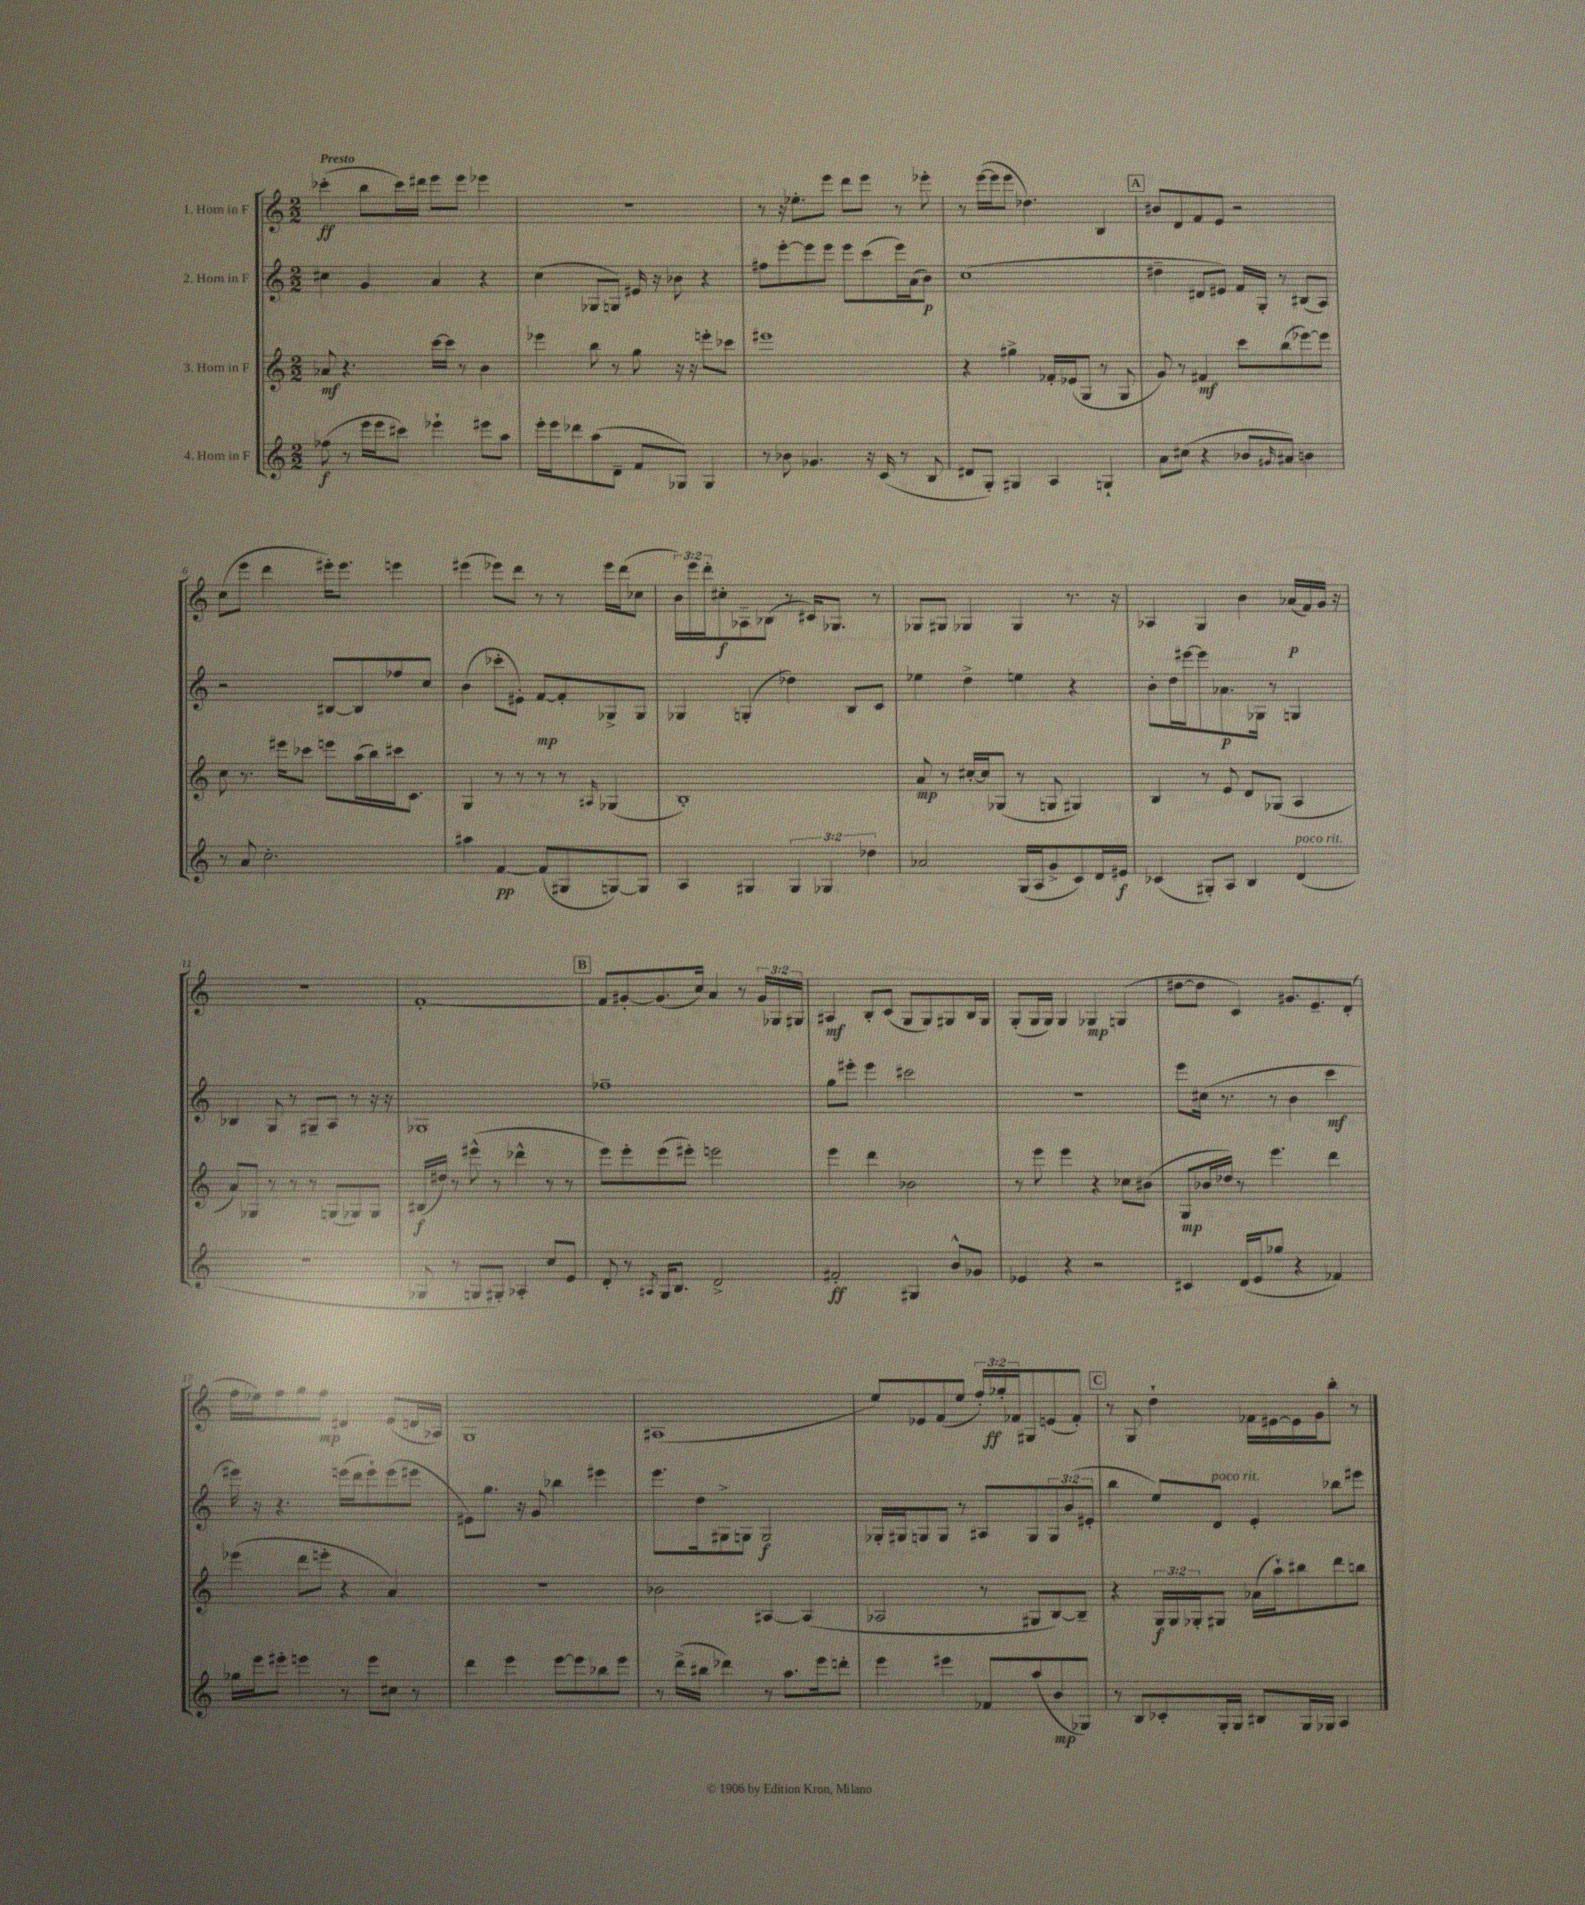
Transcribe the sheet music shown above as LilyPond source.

<<
\new StaffGroup <<
\new Staff = "s0" \with { instrumentName = "1. Horn in F" } {
    \clef treble \key c \major \numericTimeSignature \time 2/2 \override Staff.TupletNumber.text = #tuplet-number::calc-fraction-text \tempo "Presto"
    ces'''4-.\ff( b''8 ces'''16) dis'''16 e'''8 e'''8 ees'''4 |
    r1 |
    r8 r16 ees''8.-. e'''8 d'''8 e'''8 r8 ees'''8-. |
    r8 e'''16~( e'''16 e'''8 des''4.) b4 |
    \mark \markup { \box "A" } bis'8 d'8 f'8 e'8 r2 |
    c''8( e'''8 d'''4 eis'''16-.) eis'''8. e'''4 |
    eis'''4( ees'''8) d'''8 r8 r8 ees'''16 d'''16( ces''8 |
    \tuplet 3/2 { b'16) e'''16 d'''16-. } cis''8-.\f aes8-- bes8( r8 cis'16) ges8. r8 |
    ges8 gis8 ges4 ges4 r8. r16 |
    aes4 g4 b'4 aes'16\p( f'16) g'16 r16 |
    R1 |
    f'1~-. |
    \mark \markup { \box "B" } f'8 gis'8~-. gis'8.( c''16) a'4 r8 \tuplet 3/2 { gis'16 ges16 gis16 } |
    ais4\mf b8-. c'8( g8 g8) gis8 b16 gis16 |
    g8-.( g16 g16) g4 ges4\mp g4( |
    dis''8~ dis''8 c'4) gis'8. e'8.-- d'8-.( |
    f''16 ees''16) f''8 g''8 f''8\mp dis'4 e'8( d'16 aes16) |
    g1 |
    ais1( |
    e''8) ees'8 f'8( e''8 \tuplet 3/2 { f''16-.) ges''16-.\ff fes'16 } gis8 e'8( fes'8-.) |
    \mark \markup { \box "C" } r8 g8 d''4-! fes'16 eis'16~ eis'16 g'16 b''8-. r8 \bar "|." |
}
\new Staff = "s1" \with { instrumentName = "2. Horn in F" } {
    \clef treble \key c \major \numericTimeSignature \time 2/2 \override Staff.TupletNumber.text = #tuplet-number::calc-fraction-text
    cis''4 g'4 a'4 r4 |
    c''4( ges8 g8) eis'16 r16 bes'8 r4 |
    fis''8 e'''8~-. e'''8 e'''8 e'''8 c'''8( e'''16) a'16( b'8\p) |
    c''1( |
    \mark \markup { \box "A" } dis''4-- dis'8 eis'8) f'16 g16-. r8 bis8( a8) |
    r2 bis8~ bis8 fes''8 c''8 |
    b'4( ces'''8-. eis'8-.) f'8~\mp f'8-. ges8-> ges8 |
    ges4 g4-.( des''4) b8 c'8 |
    ees''4 d''4-> e''4 r4 |
    b'8-. d''16 eis'''16~ eis'''8 aes'8.\p ges16 r8 g4 |
    bes4 g8 r8 gis8-- a8 r8 r16 r16 |
    ges1 |
    \mark \markup { \box "B" } fes''1-- |
    g''8 eis'''8-. eis'''4 cis'''2 |
    r1 |
    e'''8 cis''16( r8. r8 b'4 c'''4\mf |
    eis'''16) r16 r4. e'''16( d'''16 e'''8-!) e'''8( eis'''8 |
    eis'8) g''8. r16 g'8 bes''4 eis'''4 |
    e'''8. d''16 gis8-> g8 g2\f |
    ges16-. gis16 g8 g8 r8 ais8 g8 \tuplet 3/2 { g8 b'8( eis'8-. } |
    \mark \markup { \box "C" } b''4 e''8) d'8^\markup { \italic "poco rit." } e'4-. bes''8 eis'''8 \bar "|." |
}
\new Staff = "s2" \with { instrumentName = "3. Horn in F" } {
    \clef treble \key c \major \numericTimeSignature \time 2/2 \override Staff.TupletNumber.text = #tuplet-number::calc-fraction-text
    aes'8\mf r4. c'''16~ c'''16 r8 b'4 |
    ees'''4 b''8 r8 g''8 r16 r16 e'''8-. ces'''8 |
    eis'''1 |
    r4 gis''4-> fes'16-. ees'16( g8 r8 g8 |
    \mark \markup { \box "A" } g'8) r8 fis'4\mf c'''8 b''8( ees'''8~) ees'''8 |
    c''8 r8. eis'''16 ces'''8 e'''8 a''16( b''16) cis'''16 c'8. |
    g4 r8 r8 r8 r8 \grace { ais16 } ges4( |
    b1-.) |
    a'8\mp r8 cis''16~-. cis''16 ges8( r8 g8 gis4) |
    b4 r8 e'8 d'8 ges8( a4 |
    a'8) ges8 r8 r8 r8 g8( ges8) ges8 |
    bis16\f( dis''16) r8 eis'''8-^( r8 des'''4-^ r8 r8 |
    \mark \markup { \box "B" } e'''8) e'''8-. e'''8( eis'''8-.) e'''2 |
    e'''4 d'''4 bes'2 |
    r8 e'''8 e'''4 r4 ces''8 bis'8( |
    g8\mp bes'16 des''16) r8 e'''4. d'''4 |
    ees'''4( d'''8 e'''8-. r4 a'4) |
    R1 |
    bes'2 ais4~ ais4( |
    aes2 r8 gis8 b8~) b8-- |
    \mark \markup { \box "C" } r4 \tuplet 3/2 { g16\f g16 ges16-. } gis8 aes'16( a''16-!) bis''8 d'''8 b''8 \bar "|." |
}
\new Staff = "s3" \with { instrumentName = "4. Horn in F" } {
    \clef treble \key c \major \numericTimeSignature \time 2/2 \override Staff.TupletNumber.text = #tuplet-number::calc-fraction-text
    fes''8\f( r8 e'''16 e'''16 cis'''8) ees'''4-! eis'''8 a''8 |
    e'''16-. e'''16 des'''8 a''8( d'8-- f'8 ges8) ges4 |
    r8 bes'8 ges'4. r16 c'16( r8 b8 |
    dis'8 g8-.) gis4 a4 g4-! |
    \mark \markup { \box "A" } a'8 cis''8( r4 bes'8 \grace { gis'16 } ais'8) b'4 |
    r8 a'8 c''2.-. |
    ais''4 f'4~\pp f'8( gis8 g8~) g8 |
    a4 gis4 \tuplet 3/2 { gis4 ges4 des''4 } |
    aes'2 g16( a16 g'8-> c'8) d'16 eis'16\f |
    ces'4( gis8-.) a8 b4 d'4^\markup { \italic "poco rit." }( |
    r1 |
    ges8 r8 g8 gis8-.) aes4-. c''8 e'8 |
    \mark \markup { \box "B" } d'8-. r8 \acciaccatura { ais8 } g16 b8. d'2-> |
    fis'2-.\ff gis4 b'8-^ ges'8 |
    ees'4 r4 r2 |
    cis'4 d'16( e'16 ges''8 r4 fes'4) |
    ges''16 e'''16 eis'''8-. e'''4 r8 e'''8 cis''8 r8 |
    d'''4 e'''4 e'''8~ e'''8 bes''8 e'''8 |
    r8 d'''16->( bis''16 des'''4) r8 a''8. e'''16 d'''8-. |
    e'''4 eis'''4 fes'8 a''8( b'8\mp ges8) |
    \mark \markup { \box "C" } r8 b8 ces'8-. g16-. g16 bis8 g16 ges16 a4 \bar "|." |
}
>>
>>
